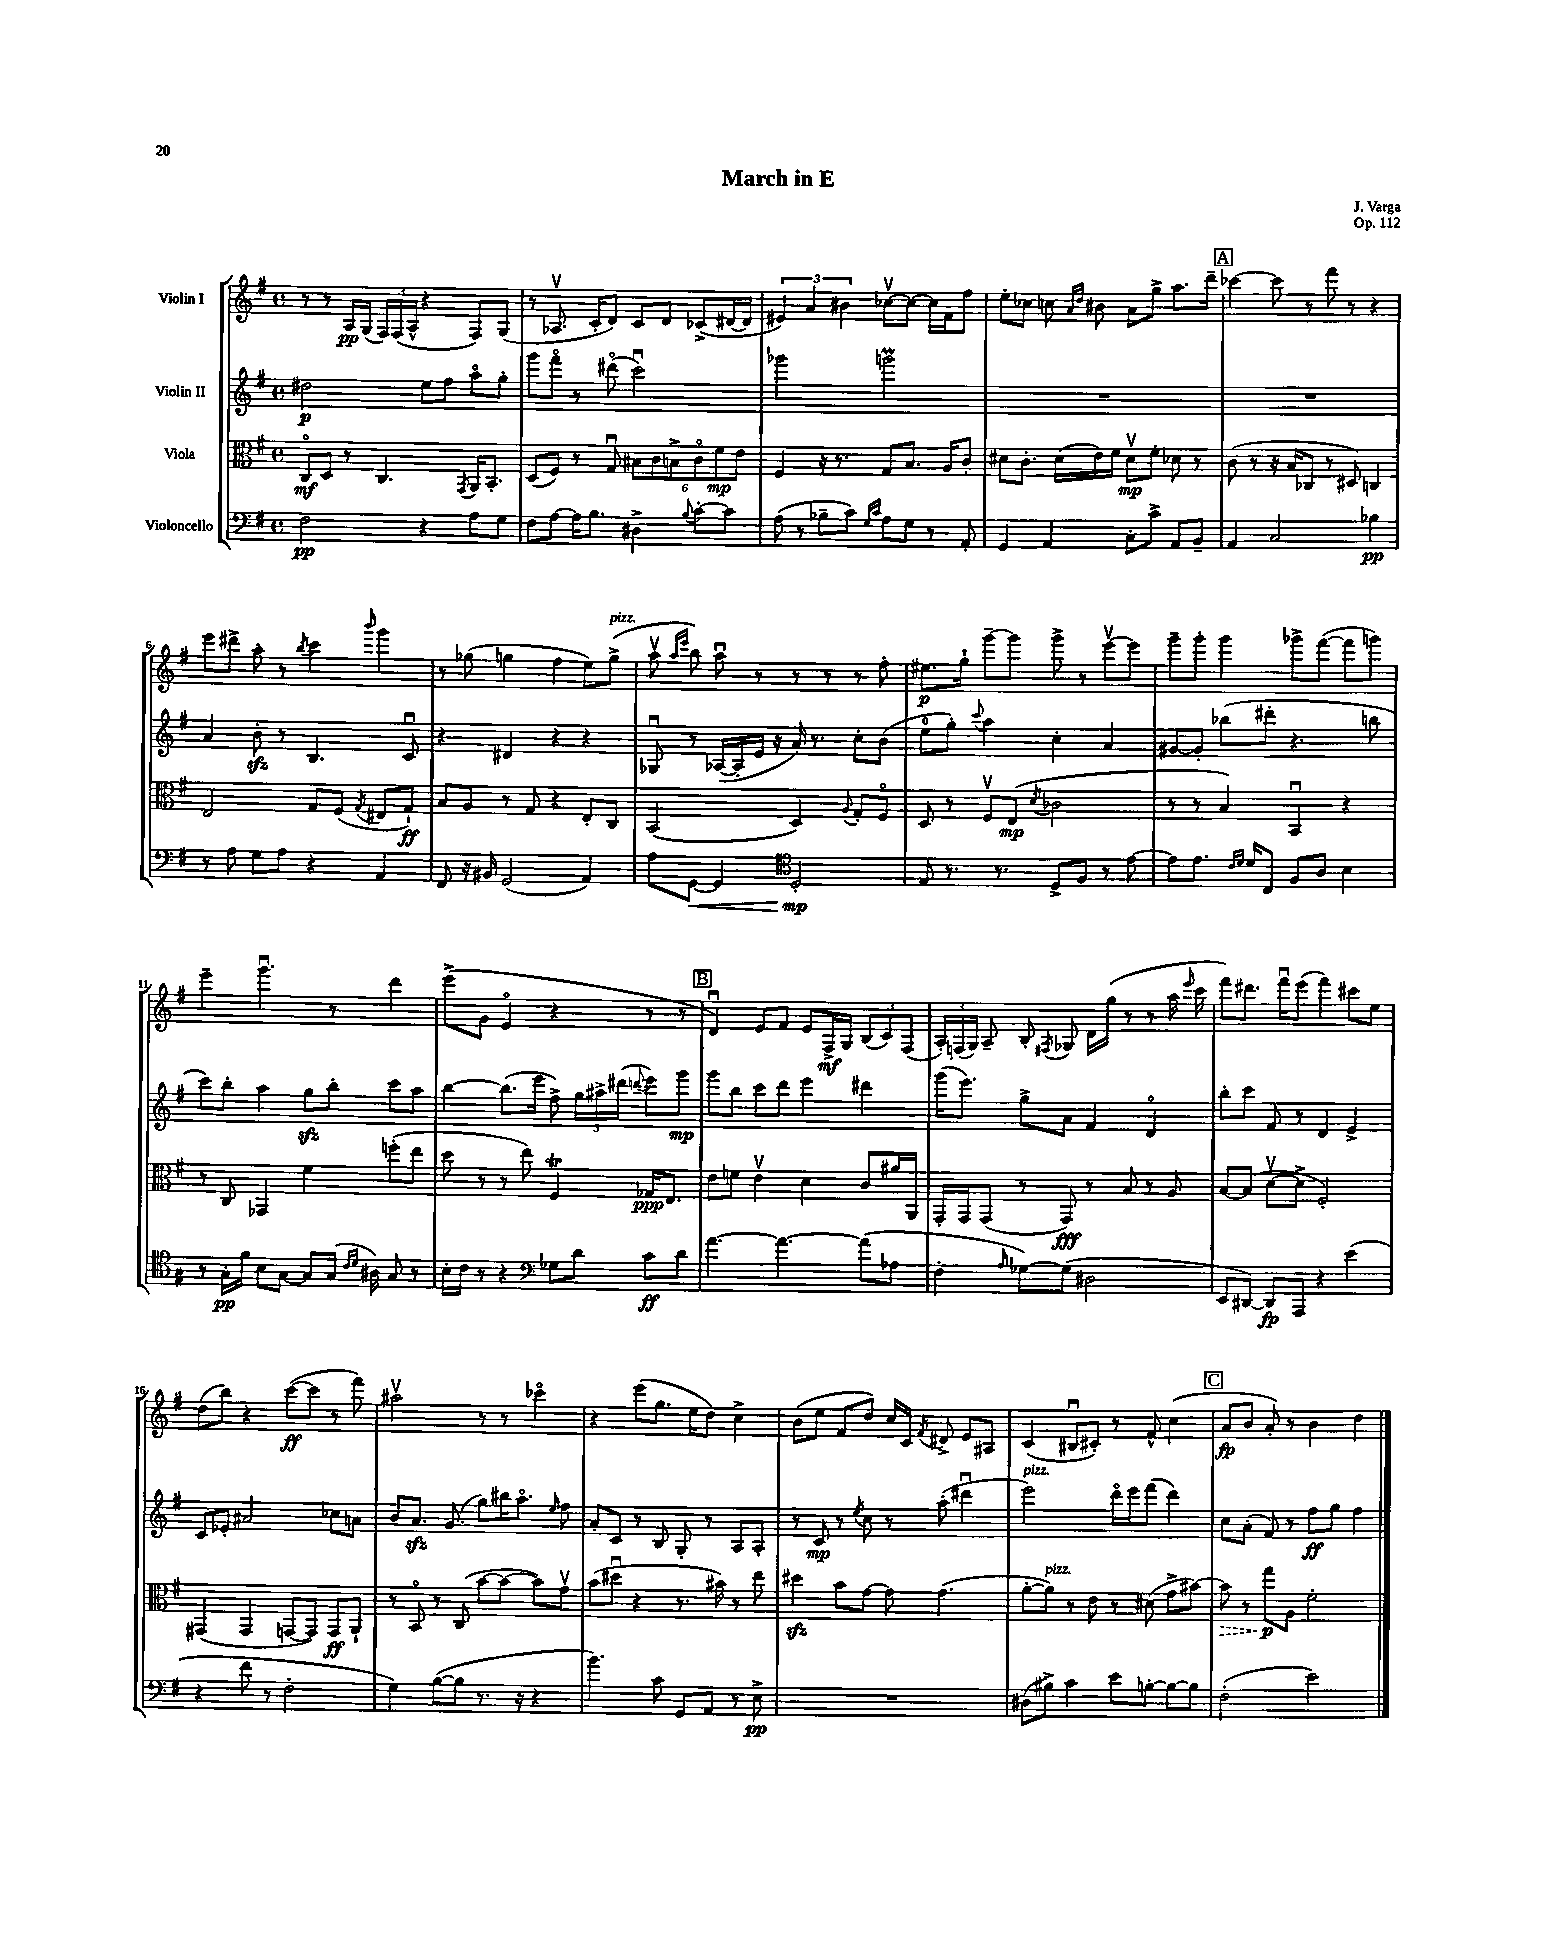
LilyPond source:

\header { title = "March in E" composer = "J. Varga" opus = "Op. 112" }
<<
\new StaffGroup <<
\new Staff = "s0" \with { instrumentName = "Violin I" } {
    \clef treble \key g \major \defaultTimeSignature \time 4/4
    \autoBeamOff r8 r8 a16[\pp g16]( \tuplet 3/2 { fis16[) fis16( a16]-^ } r4 fis8[) g8]( |
    r8 aes8.\upbow c'16[-. d'8]) c'8[ d'8] ces'8[->( dis'16~ dis'16] |
    \tuplet 3/2 { eis'4) a'4 bis'4 } ces''8[~\upbow ces''8]~ ces''16[ fis'16 fis''8] |
    e''8[-. ces''8] c''8 \grace { a'16[ d''16] } bis'8 a'8[ g''8]-> a''8.[ d'''16]-- |
    \mark \markup { \box "A" } ces'''4~ ces'''8 r8 fis'''8 r8 r4 |
    e'''8[ dis'''8]-> a''8-. r8 \acciaccatura { b''8 } c'''4 \grace { b'''16 } g'''4 |
    r8 ges''8( g''4 fis''4 e''8[) g''8]->^\markup { \italic "pizz." }( |
    a''8\upbow \grace { a''16[ e'''16] } b''8) a''8\downbow r8 r8 r8 r8 fis''8-. |
    eis''8.[\p g''16]-! g'''8[~-- g'''8] g'''8-> r8 e'''8[~\upbow e'''8] |
    g'''8[-- g'''8]-. g'''4 ges'''8[-> fis'''8]~( fis'''8[ g'''8]) |
    e'''4-- g'''4.\downbow r8 d'''4 |
    e'''8[->( g'8] e'4\flageolet r4 r8 r8 |
    \mark \markup { \box "B" } d'4\downbow) e'8[ fis'8] e'8[ fis16->\mf g16] \tuplet 3/2 { b8[( c'8) fis8]( } |
    \tuplet 3/2 { a16[-.) f16( g16]) } a8-- b8-. \acciaccatura { fis8 } ges8 d'16[ g''16]( r8 r8 a''16 \grace { e'''16 } c'''16 |
    fis'''8[) dis'''8.] fis'''16[\downbow e'''8]( fis'''4) cis'''8[ e''8] |
    d''8[( b''8]) r4 c'''8[~\ff( c'''8] r8 fis'''8) |
    ais''2\upbow r8 r8 ces'''4\flageolet |
    r4 e'''8[( g''8.] e''16[ d''8]) c''4-> |
    b'8[( e''8] fis'8[ d''8]) c''16[ c'16] \acciaccatura { fis'8 } dis'8-> e'8[ ais8] |
    c'4( bis8[\downbow cis'8]-.) r8 fis'8-^ c''4( |
    \mark \markup { \box "C" } a'8[\fp b'8] a'8-.) r8 b'4 d''4 \bar "|." |
}
\new Staff = "s1" \with { instrumentName = "Violin II" } {
    \clef treble \key g \major \defaultTimeSignature \time 4/4
    \autoBeamOff dis''2\p e''8[ fis''8] a''8[\flageolet g''8]-. |
    g'''8[ fis'''8]\flageolet r8 dis'''8\flageolet( c'''2\downbow) |
    ges'''2 g'''2\prall |
    R1 |
    \mark \markup { \box "A" } R1 |
    a'4 b'8-.\sfz r8 b4. c'8\downbow |
    r4 dis'4 r4 r4 |
    ges8\downbow r8 aes16[~( aes16-. e'16] r16 a'16) r8. c''8[-. b'8]( |
    e''8[-0 g''8]-.) \appoggiatura { c'''8 } a''4 c''4-. a'4 |
    gis'8[~ gis'8]-. bes''8[( dis'''8]-. r4. b''8 |
    c'''8[) b''8]-. a''4 g''8[\sfz b''8]-. c'''8[ a''8] |
    b''4~ b''8.[( e'''16] fis''8->) \tuplet 3/2 { g''16[ ais''16-> dis'''16]( } \appoggiatura { d'''8 } e'''8[) g'''8]\mp |
    \mark \markup { \box "B" } g'''8[ b''8] c'''8[ d'''8] e'''4 dis'''4 |
    g'''16[( e'''8.]) g''8[-> a'8] fis'4 d'4\flageolet |
    b''8[-. c'''8] fis'8 r8 d'4 e'4-> |
    c'8[ ees'8]-. ais'2 ces''8[ a'8] |
    b'8[ a'8.]\sfz g'8.( g''8[) bis''16 a''8.]\flageolet \grace { e''16 } fis''8 |
    a'8[-. c'8] r8 b8 g8-. r8 a8[ a8]-. |
    r8 c'8\mp r8 \acciaccatura { e''8 } c''8 r8 a''8-.( dis'''4\downbow |
    e'''2^\markup { \italic "pizz." }) d'''16[\flageolet e'''16 fis'''8]( d'''4) |
    \mark \markup { \box "C" } c''8[ a'8]-.( fis'8) r8 fis''8[\ff g''8] fis''4 \bar "|." |
}
\new Staff = "s2" \with { instrumentName = "Viola" } {
    \clef alto \key g \major \defaultTimeSignature \time 4/4
    \autoBeamOff c8[\flageolet\mf d8] r8 c4. \acciaccatura { g,8 } a,16[ b,8.]-. |
    d8[( fis8]) r8 g8\downbow \tuplet 6/4 { bis8[ c'8 b8-> c'8\flageolet fis'8\mp e'8] } |
    fis4 r16 r8. g8[ b8.] a16[ c'8]-. |
    dis'8[ c'8.]-. dis'16[( e'16) fis'16] dis'8[\upbow\mp fis'8]-. des'8 r8 |
    \mark \markup { \box "A" } c'8( r8 r16 b16[ ces8] r8 dis8) c4 |
    e2 g8[ fis8]( \acciaccatura { g8 } eis8[ g8]-!\ff) |
    b8[ a8] r8 g8 r4 e8[-. c8] |
    b,2( d4) \appoggiatura { a8 } g8[-. fis8]\flageolet |
    d8 r8 fis8[\upbow e8]\mp( \acciaccatura { d'8 } ces'2 |
    r8 r8 b4) b,4\downbow r4 |
    r8 c8 ges,4 fis'4 f''8[-.( e''8] |
    d''8 r8 r8 e''8) fis4\trill ges16[\ppp e8.] |
    \mark \markup { \box "B" } e'8[ f'8] e'4\upbow d'4 c'8[ ais'16 a,16] |
    g,16[-. g,16 g,8]( r8 g,8\fff) r8 b8 r8 a8 |
    b8[~ b8]( d'8[~\upbow d'8]-> fis2-.) |
    gis,4( gis,4 g,8[~ g,8]) g,8[\ff a,8]-! |
    r8 b,8\flageolet r8 c8( b'8[~ b'8]~ b'8[) g'8]\upbow |
    b'8[( dis''8]\downbow r4 r8. bis'16) r8 e''8 |
    dis''4\sfz b'8[ g'8]~ g'8 g'4.( |
    a'8[~-. a'8]^\markup { \italic "pizz." }) r8 e'8 r8 dis'8( g'8[-> bis'8]~) |
    \mark \markup { \box "C" } \once \override Hairpin.style = #'dashed-line bis'8\> r8 g''8[\p\! a8] fis'2-. \bar "|." |
}
\new Staff = "s3" \with { instrumentName = "Violoncello" } {
    \clef bass \key g \major \defaultTimeSignature \time 4/4
    \autoBeamOff fis2\pp r4 a8[ g8] |
    fis8[ a8]~ a16[ b8.] dis4-> \appoggiatura { b8 } c'8[~-. c'8] |
    a8( r8 bes8[-- c'8]) \grace { g16[ c'16] } a8[ g8] r8 a,8-. |
    g,4 a,4 c8[-. c'8]-> a,8[ b,8]-- |
    \mark \markup { \box "A" } a,4 c2 bes4\pp |
    r8 a8 g8[ a8] r4 a,4 |
    fis,8 r16 bis,16 g,2( a,4) |
    a8[ g,8]~\< g,4 \clef tenor d2-.\mp\! |
    e8 r8. r8. d8[-> fis8] r8 e'8~ |
    e'8[ e'8.] \grace { c'16[ d'16] } d'16[ c8] fis8[ a8] b4 |
    r8 g16[-.\pp fis'16] b8[ g8]~ g8[ g16]( \grace { c'16[ d'16] } ais16) g8 r8 |
    b16[-. c'16] r8 r4 \clef bass ges8[ d'8] c'8[\ff d'8] |
    \mark \markup { \box "B" } a'4.~ a'4.~ a'8[( aes8] |
    fis4-. \grace { a16 } ges8[~) ges8]( dis2 |
    e,8[ dis,8]~) dis,8[\fp a,,8] r4 e'4( |
    r4 fis'8 r8 fis2-. |
    g4) b8[~( b8] r8. r16 r4 |
    b'4.) c'8 g,8[ a,8] r8 e8->\pp |
    R1 |
    dis8[( bis8]->) c'4 e'8[ b8]~-. b8[~ b8] |
    \mark \markup { \box "C" } fis2-.( e'2) \bar "|." |
}
>>
>>
